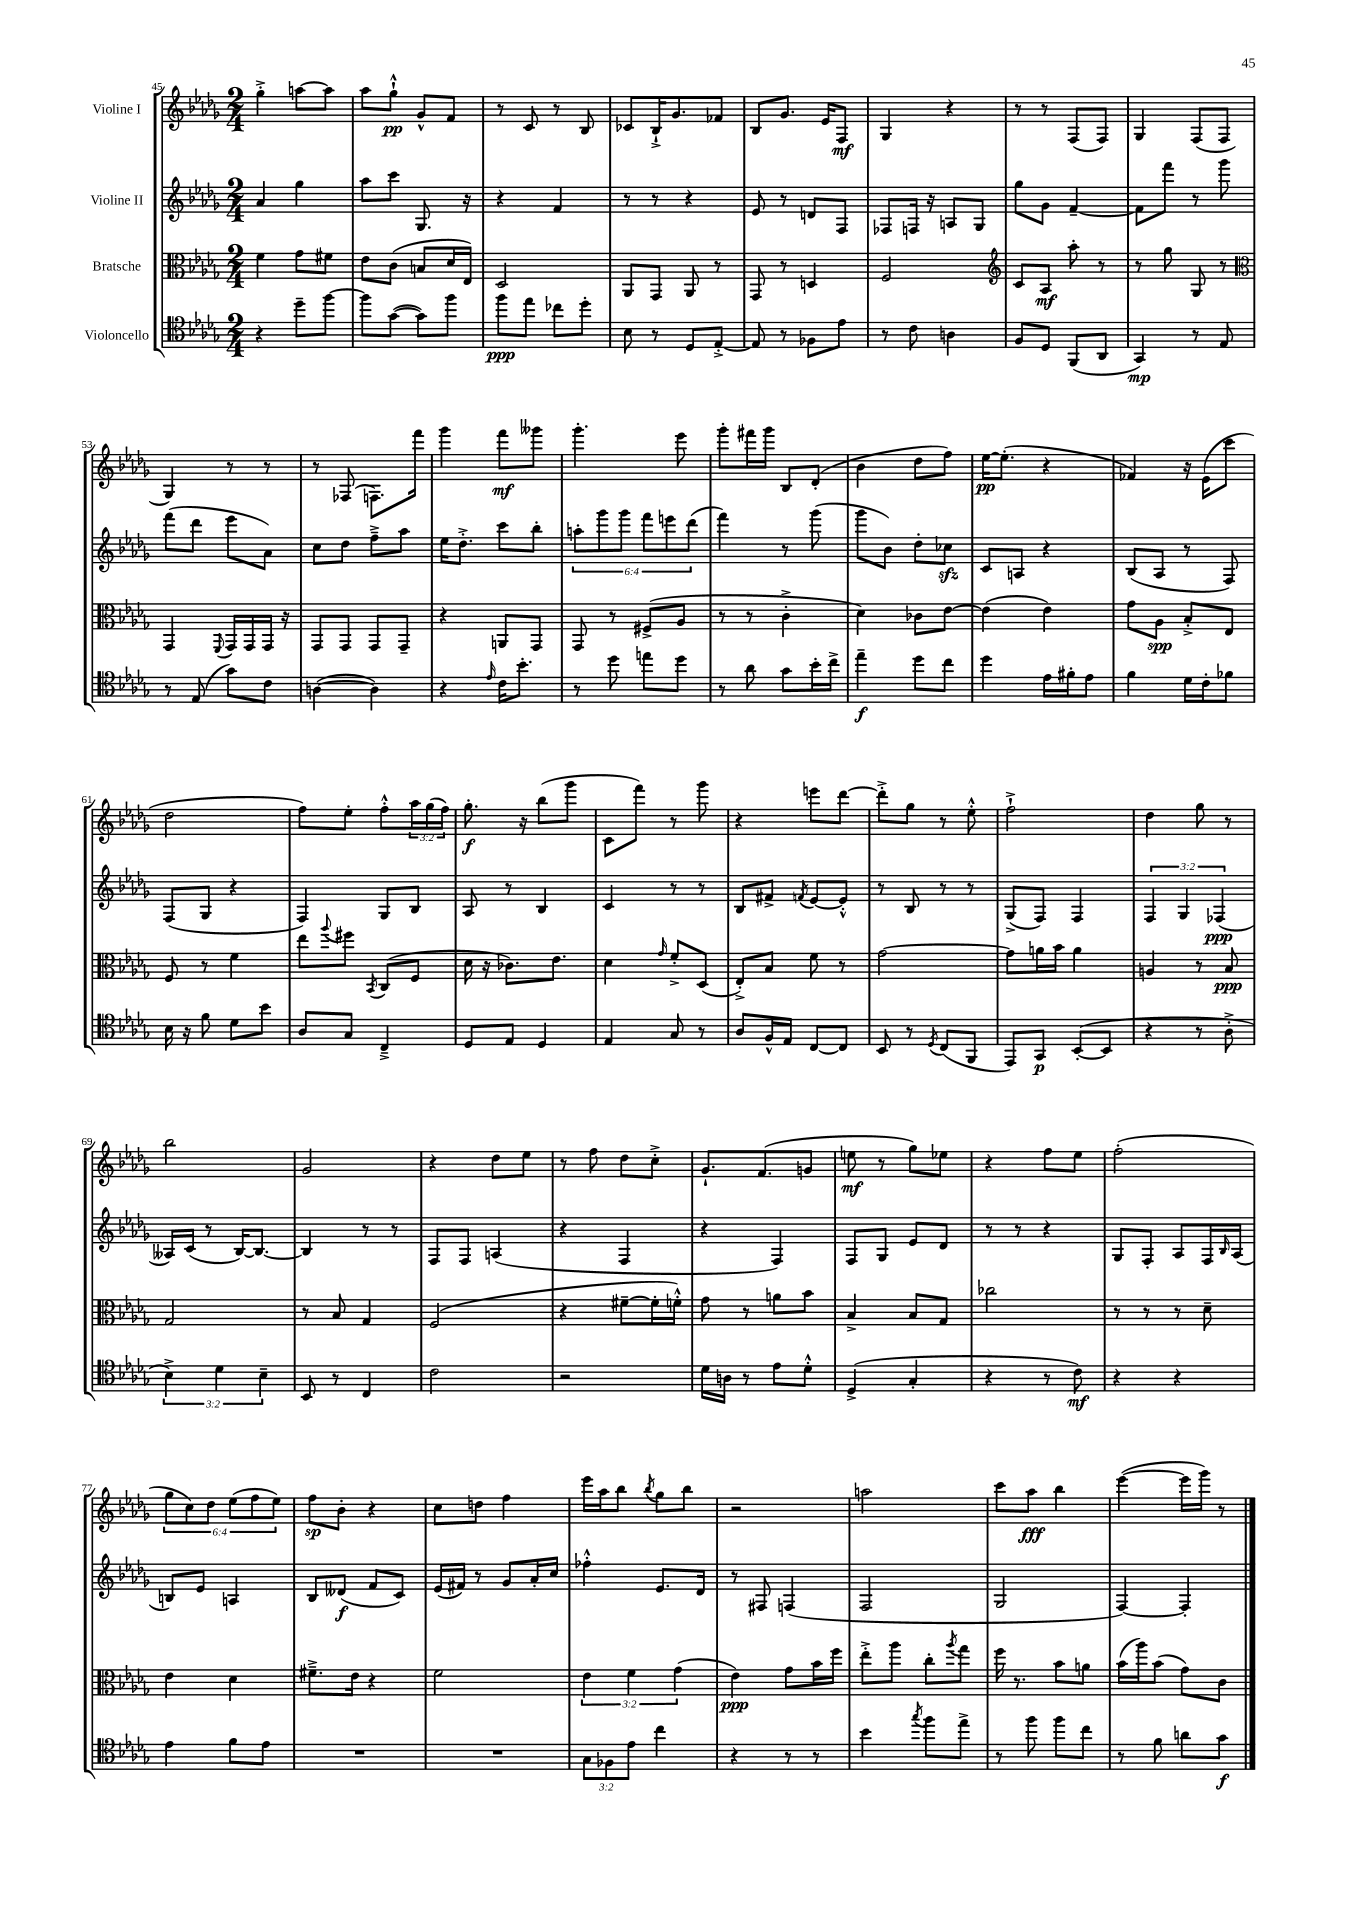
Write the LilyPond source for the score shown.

<<
\new StaffGroup <<
\new Staff = "s0" \with { instrumentName = "Violine I" } {
    \clef treble \key des \major \numericTimeSignature \time 2/4 \override Staff.TupletNumber.text = #tuplet-number::calc-fraction-text
    ges''4-.-> a''8~ a''8 |
    aes''8 ges''8-!-^\pp ges'8-^ f'8 |
    r8 c'8 r8 bes8 |
    ces'8 bes16-!-> ges'8. fes'8 |
    bes8 ges'8. ees'16 f8\mf |
    ges4 r4 |
    r8 r8 f8( f8) |
    ges4 f8( f8 |
    ges4) r8 r8 |
    r8 fes8( f8.) f'''16 |
    ges'''4 f'''8\mf geses'''8 |
    ges'''4.-. ees'''8 |
    ges'''8-. fis'''16 ges'''16 bes8 des'8-.( |
    bes'4 des''8 f''8) |
    ees''16~\pp ees''8.-.( r4 |
    fes'4) r16 ees'16( c'''8 |
    des''2 |
    f''8) ees''8-. f''8-.-^ \tuplet 3/2 { aes''16 ges''16( f''16) } |
    ges''8.-.\f r16 bes''8( ges'''8 |
    c'8 f'''8) r8 ges'''8 |
    r4 e'''8 des'''8~ |
    des'''8-.-> ges''8 r8 ees''8-.-^ |
    f''2-!-> |
    des''4 ges''8 r8 |
    bes''2 |
    ges'2 |
    r4 des''8 ees''8 |
    r8 f''8 des''8 c''8-.-> |
    ges'8.-! f'8.( g'8 |
    e''8\mf r8 ges''8) ees''8 |
    r4 f''8 ees''8 |
    f''2-.( |
    \tuplet 6/4 { ges''8 c''8) des''8 ees''8( f''8 ees''8) } |
    f''8\sp bes'8-. r4 |
    c''8 d''8 f''4 |
    ees'''16 aes''16 bes''8 \acciaccatura { bes''8 } ges''8 bes''8 |
    r2 |
    a''2 |
    c'''8 aes''8\fff bes''4 |
    ees'''4~( ees'''16 ges'''16) r8 \bar "|." |
}
\new Staff = "s1" \with { instrumentName = "Violine II" } {
    \clef treble \key des \major \numericTimeSignature \time 2/4 \override Staff.TupletNumber.text = #tuplet-number::calc-fraction-text
    aes'4 ges''4 |
    aes''8 c'''8 ges8. r16 |
    r4 f'4 |
    r8 r8 r4 |
    ees'8 r8 d'8 f8 |
    fes8 f16 r16 a8 ges8 |
    ges''8 ges'8 f'4~-- |
    f'8 f'''8 r8 ges'''8 |
    f'''8( des'''8 ees'''8 aes'8) |
    c''8 des''8 f''8---> aes''8 |
    ees''16 des''8.-.-> c'''8 bes''8-. |
    \tuplet 6/4 { a''8-. ges'''8 ges'''8 f'''8 e'''8 des'''8( } |
    f'''4) r8 ges'''8( |
    ges'''8 bes'8) des''8-. ces''8\sfz |
    c'8 a8 r4 |
    bes8( aes8 r8 f8) |
    f8( ges8 r4 |
    f4) ges8 bes8 |
    aes8 r8 bes4 |
    c'4 r8 r8 |
    bes8 fis'8-> \acciaccatura { f'8 } ees'8~ ees'8-.-^ |
    r8 bes8 r8 r8 |
    ges8->( f8) f4 |
    \tuplet 3/2 { f4 ges4 fes4\ppp( } |
    aeses16) c'16( r8 bes16~) bes8.~ |
    bes4 r8 r8 |
    f8 f8 a4( |
    r4 f4 |
    r4 f4) |
    f8 ges8 ees'8 des'8 |
    r8 r8 r4 |
    ges8 f8-. aes8 f16 \grace { bes16 } aes16( |
    b8) ees'8 a4 |
    bes8 deses'8\f( f'8 c'8) |
    ees'16( fis'16) r8 ges'8 aes'16-. c''16 |
    fes''4-.-^ ees'8. des'16 |
    r8 fis8 f4( |
    f2 |
    ges2 |
    f4~) f4-. \bar "|." |
}
\new Staff = "s2" \with { instrumentName = "Bratsche" } {
    \clef alto \key des \major \numericTimeSignature \time 2/4 \override Staff.TupletNumber.text = #tuplet-number::calc-fraction-text
    f'4 ges'8 fis'8 |
    ees'8 c'8( b8 des'16 ees16) |
    des2 |
    aes,8 ges,8 aes,8 r8 |
    ges,8 r8 d4 |
    f2 |
    \clef treble c'8 aes8\mf aes''8-. r8 |
    r8 ges''8 ges8 r8 |
    \clef alto ges,4 \appoggiatura { f,8 } ges,16 ges,16 ges,16 r16 |
    ges,8 ges,8 ges,8 ges,8-- |
    r4 a,8 ges,8 |
    ges,8 r8 fis8->( aes8 |
    r8 r8 c'4-.-> |
    des'4) ces'8 ees'8~ |
    ees'4( ees'4) |
    ges'8 aes8\spp bes8-.-> ees8 |
    f8 r8 f'4 |
    ees''8 \appoggiatura { aes''8 } fis''8 \acciaccatura { bes,8 } c8( f8 |
    des'16 r16 ces'8.) ees'8. |
    des'4 \grace { ges'16 } f'8-.-> des8( |
    ees8-.->) bes8 f'8 r8 |
    ges'2~ |
    ges'8 a'16 bes'16 a'4 |
    a4 r8 bes8\ppp |
    ges2 |
    r8 bes8 ges4 |
    f2( |
    r4 fis'8~-- fis'16-. f'16-.-^) |
    ges'8 r8 a'8 bes'8 |
    bes4-> bes8 ges8 |
    ces''2 |
    r8 r8 r8 des'8-- |
    ees'4 des'4 |
    fis'8.---> ees'16 r4 |
    f'2 |
    \tuplet 3/2 { ees'4 f'4 ges'4( } |
    ees'4\ppp) ges'8 bes'16 f''16 |
    ees''8-.-> aes''8 c''8-. \acciaccatura { aes''8 } ges''8 |
    f''16 r8. bes'8 a'8 |
    bes'16( aes''16) bes'8( ges'8) c'8 \bar "|." |
}
\new Staff = "s3" \with { instrumentName = "Violoncello" } {
    \clef tenor \key des \major \numericTimeSignature \time 2/4 \override Staff.TupletNumber.text = #tuplet-number::calc-fraction-text
    r4 des''8-- f''8~ |
    f''8 ges'8~( ges'8) f''8 |
    f''8\ppp ees''8 ces''8 des''8-. |
    bes8 r8 des8 ees8~-.-> |
    ees8 r8 fes8 ees'8 |
    r8 c'8 a4 |
    f8 des8 f,8( aes,8 |
    ges,4\mp) r8 ees8 |
    r8 ees8( ges'8) c'8 |
    a4~( a4) |
    r4 \grace { ees'16 } c'16 bes'8.-. |
    r8 des''8 e''8 des''8 |
    r8 aes'8 ges'8 bes'16-. c''16-> |
    ees''4--\f des''8 c''8 |
    des''4 ees'16 fis'16-. ees'8 |
    f'4 des'16 c'16-. fes'8 |
    bes16 r16 f'8 des'8 bes'8 |
    aes8 ges8 c4---> |
    des8 ees8 des4 |
    ees4 ges8 r8 |
    aes8 f16-^ ees16 c8~ c8 |
    bes,8 r8 \acciaccatura { des8 } c8( f,8 |
    ees,8) ges,8\p bes,8~-.( bes,8 |
    r4 r8 aes8-.-> |
    \tuplet 3/2 { bes4->) des'4 bes4-- } |
    bes,8 r8 c4 |
    c'2 |
    r2 |
    des'16 a16 r8 ees'8 des'8-.-^ |
    des4->( ges4-. |
    r4 r8 c'8\mf) |
    r4 r4 |
    ees'4 f'8 ees'8 |
    R2 |
    R2 |
    \tuplet 3/2 { ges8 fes8 ees'8 } c''4 |
    r4 r8 r8 |
    bes'4 \acciaccatura { ges''8 } f''8 ees''8-> |
    r8 f''8 f''8 c''8 |
    r8 f'8 a'8 ges'8\f \bar "|." |
}
>>
>>
\layout { \context { \Score currentBarNumber = #45 } }
